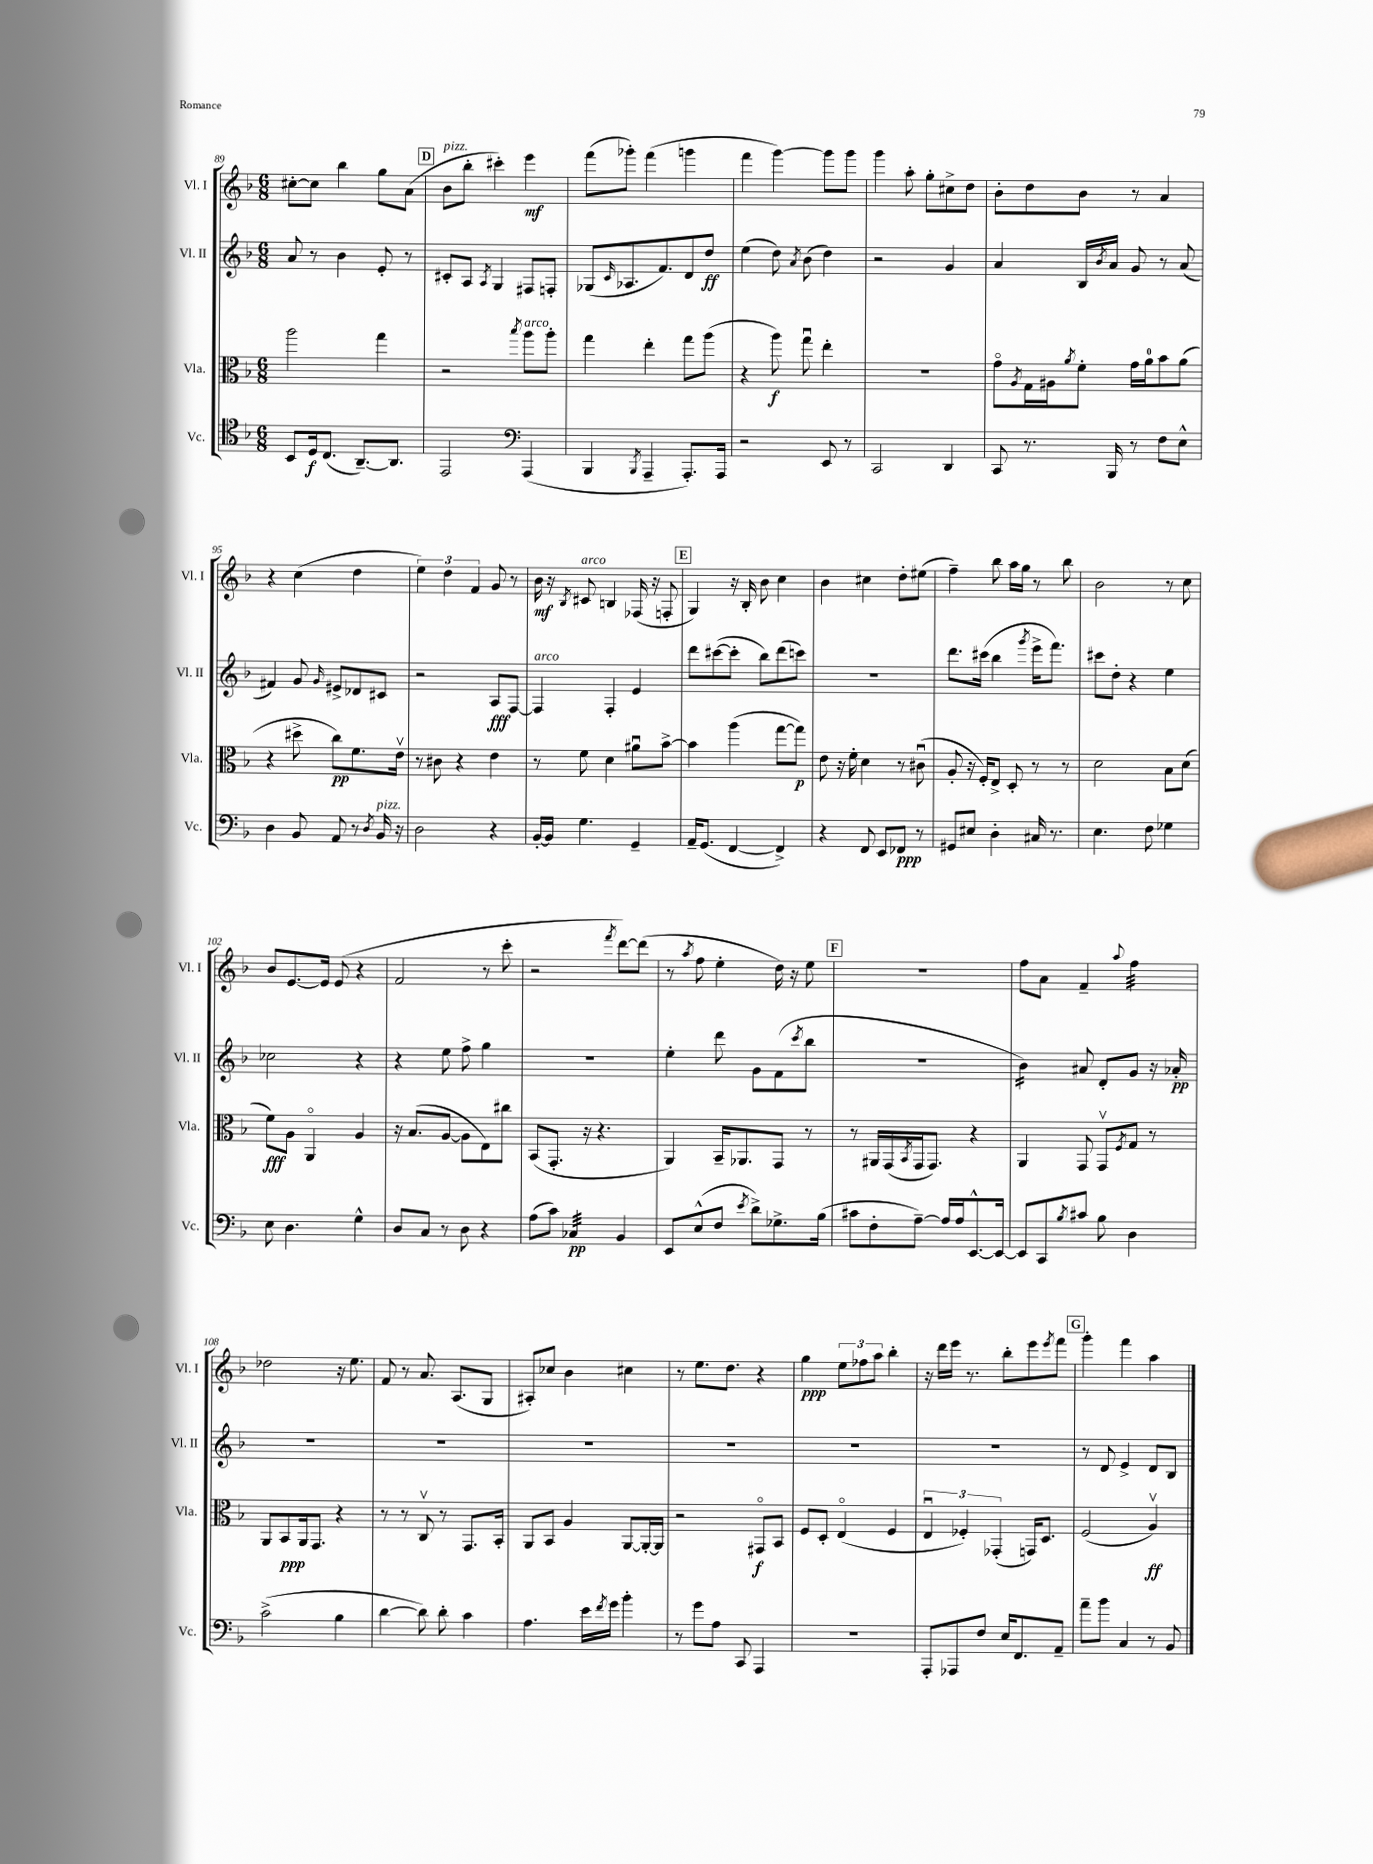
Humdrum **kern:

**kern	**kern	**kern	**kern
*staff4	*staff3	*staff2	*staff1
*clefC4	*clefC3	*clefG2	*clefG2
*k[b-]	*k[b-]	*k[b-]	*k[b-]
*M6/8	*M6/8	*M6/8	*M6/8
8BB-	2aa	8a	[8cc#'
16D	.	8r	8cc#]
(8.C	.	.	.
.	.	4b-	4bb-
[8.AA~)	.	.	.
.	4gg	8e'	8gg
8.AA]	.	.	.
.	.	8r	(8a
=	=	=	=
2EE	2r	8c#'	8b-
.	.	8A	8bb-'
.	.	8qA	.
.	.	4G	4ccc#')
*clefF4	*	*	*
.	8qbb-	.	.
(4AAA	8aa	8F#	4eee
.	8aa'	8F'	.
=	=	=	=
4BBB-	4gg	(8G-	(8fff
.	.	16qqc	.
.	.	8.A-	8ggg-')
8qBBB-	.	.	.
4AAA~	4ee'	.	(4fff
.	.	8.f)	.
8.AAA')	8gg	8d	4ggg
.	(8aa	8dd	.
16AAA	.	.	.
=	=	=	=
2r	4r	(4ee	4fff
.	8aa)	8dd)	[4ggg)
.	.	8qa	.
.	8ggu	(8b-	.
8EE	4ee'	4dd)	8ggg]
8r	.	.	8ggg
=	=	=	=
2CC	2.r	2r	4ggg
.	.	.	8aa'
.	.	.	8gg'
4DD	.	4g	8cc#^
.	.	.	8dd
=	=	=	=
8CC	8go	4a	8b-'
.	8qA	.	.
8.r	16G	.	8dd
.	16A#	.	.
.	8qa	.	.
.	8f'	16B-	8b-
.	.	8qb-	.
16BBB-	.	16a	.
8r	16g	8g	8r
.	16a	.	.
8F	8b-	8r	4a
8E^^	(8a	(8a	.
=	=	=	=
4D	4r	4f#)	4r
8BB-	8dd#^	8g	(4cc
.	.	16qqg	.
8AA	8cc)	8e#^	.
8r	8.f	8d-	4dd
8qD	.	.	.
16BB-	.	8c#	.
16r	16ev	.	.
=	=	=	=
2D	8r	2r	6ee)
.	8c#	.	.
.	.	.	6dd
.	4r	.	.
.	.	.	6f
4r	4e	8A	8g
.	.	[8F	8r
=	=	=	=
[16BB-'	8r	4F]	16b-
16BB-]	.	.	16r
.	.	.	8qB-
4.G	8f	.	8c#
.	4d	4F'	4B
4GG~	8a#u	4e	(16F-
.	.	.	16r
.	[8b-^	.	8F'
=	=	=	=
16AA~	4b-]	8ddd	4G)
(8.GG	.	.	.
.	.	([8ccc#	.
[4FF	(4aa	8ccc#']	16r
.	.	.	16B-'
.	.	8bb-)	8b-
4FF^])	[8gg	(8ddd	4cc
.	8gg])	8ccc)	.
=	=	=	=
4r	8e	2.r	4b-
.	16r	.	.
.	16f'	.	.
8FF	4d	.	4cc#
8EE	.	.	.
8FF-	8r	.	8dd'
8r	(8c#u	.	(8ee#
=	=	=	=
8GG#	8A'	8.ddd	4ff~)
8E#	16r	.	.
.	16F')	(16ccc#	.
4D'	8E^	4bb-	8bb-
.	8D'	.	16aa
.	.	.	16gg
.	.	8qggg	.
16C#	8r	16eee^	8r
8.r	.	8.fff)	.
.	8r	.	8bb-
=	=	=	=
4.E	2d	8ccc#	2b-
.	.	8dd'	.
.	.	4r	.
8F	.	.	.
4G-	8B-	4ee	8r
.	(8d	.	8cc
=	=	=	=
8E	8f)	2cc-	8b-
4.D	8A	.	[8.e
.	4AAo	.	.
.	.	.	16e]
.	.	.	(8e
4G^^	4A	4r	4r
=	=	=	=
8D	16r	4r	2f
.	(8.B-	.	.
8C	.	.	.
8r	[8A	8ee	.
8D	8A]	8ff^	.
4r	8E)	4gg	8r
.	8cc#	.	8ccc'
=	=	=	=
(8A	(8BB-	2.r	2r
8c)	8.GG'	.	.
4C-	.	.	.
.	16r	.	.
.	4.r	.	.
.	.	.	8qfff
4BB-	.	.	[8ddd)
.	.	.	(8ddd]
=	=	=	=
8EE	4AA)	4ee'	8r
.	.	.	8qaa
(8E^^	.	.	8ff
8F	16BB-~	8ddd	4ee'
.	8.AA-	.	.
8qe	.	.	.
8d^)	.	8g	.
8.G-^	8GG	(8f	16dd)
.	.	.	16r
.	.	8qccc	.
.	8r	8bb-	8ee
(16B-	.	.	.
=	=	=	=
8c#	8r	2.r	2.r
8F'	16AA#	.	.
.	(16GG	.	.
.	8qBB-	.	.
[8A~)	16GG	.	.
.	8.GG)	.	.
16A]	.	.	.
16A	.	.	.
[8.EE^^	4r	.	.
16EE_	.	.	.
=	=	=	=
8EE]	4AA	4b-)	8ff
8CC	.	.	8a
8qB-	.	.	.
8c#	8GG	8a#	4f~
8B-	8GGv	8d'	.
.	8qF	.	8qqaa
4D	8G	8g	4ff
.	8r	16r	.
.	.	16a-'	.
=	=	=	=
(2c^	8AA	2.r	2dd-
.	8BB-	.	.
.	16AA	.	.
.	8.GG	.	.
4B-	4r	.	16r
.	.	.	8.ee
=	=	=	=
[4d	8r	2.r	8f
.	8r	.	8r
8d])	8Cv	.	8.a
8d'	8r	.	.
.	.	.	(8.A
4c	8.GG	.	.
.	.	.	8G
.	16BB-'	.	.
=	=	=	=
4.A	8AA	2.r	8A#')
.	8BB-	.	8cc-
.	4A	.	4b-
16e	.	.	.
8qf	.	.	.
16g	.	.	.
4b-'	[8AA	.	4cc#
.	16AA'_	.	.
.	16AA]	.	.
=	=	=	=
8r	2r	2.r	8r
8g	.	.	8.ee
8A	.	.	.
.	.	.	8.dd
8CC	.	.	.
4AAA	8GG#o	.	4r
.	8BB-	.	.
=	=	=	=
2.r	8F	2.r	4gg
.	8D'	.	.
.	(4Eo	.	12ee
.	.	.	12ff-
.	.	.	12aa
.	4F	.	4bb-'
=	=	=	=
8AAA'	6Eu	2.r	16r
.	.	.	16ddd
8AAA-	.	.	16eee
.	6F-')	.	.
.	.	.	8.r
8F	.	.	.
.	(6GG-'	.	.
16E	.	.	8bb-'
8.FF	.	.	.
.	16GG)	.	8eee
.	8.D	.	.
.	.	.	8qeee
8AA~	.	.	8fff
=	=	=	=
8a~	(2F	8r	4ggg'
8b-	.	8d	.
4C	.	4e^	4fff
8r	4Av)	8d	4aa
8BB-	.	8B-	.
==	==	==	==
*-	*-	*-	*-
